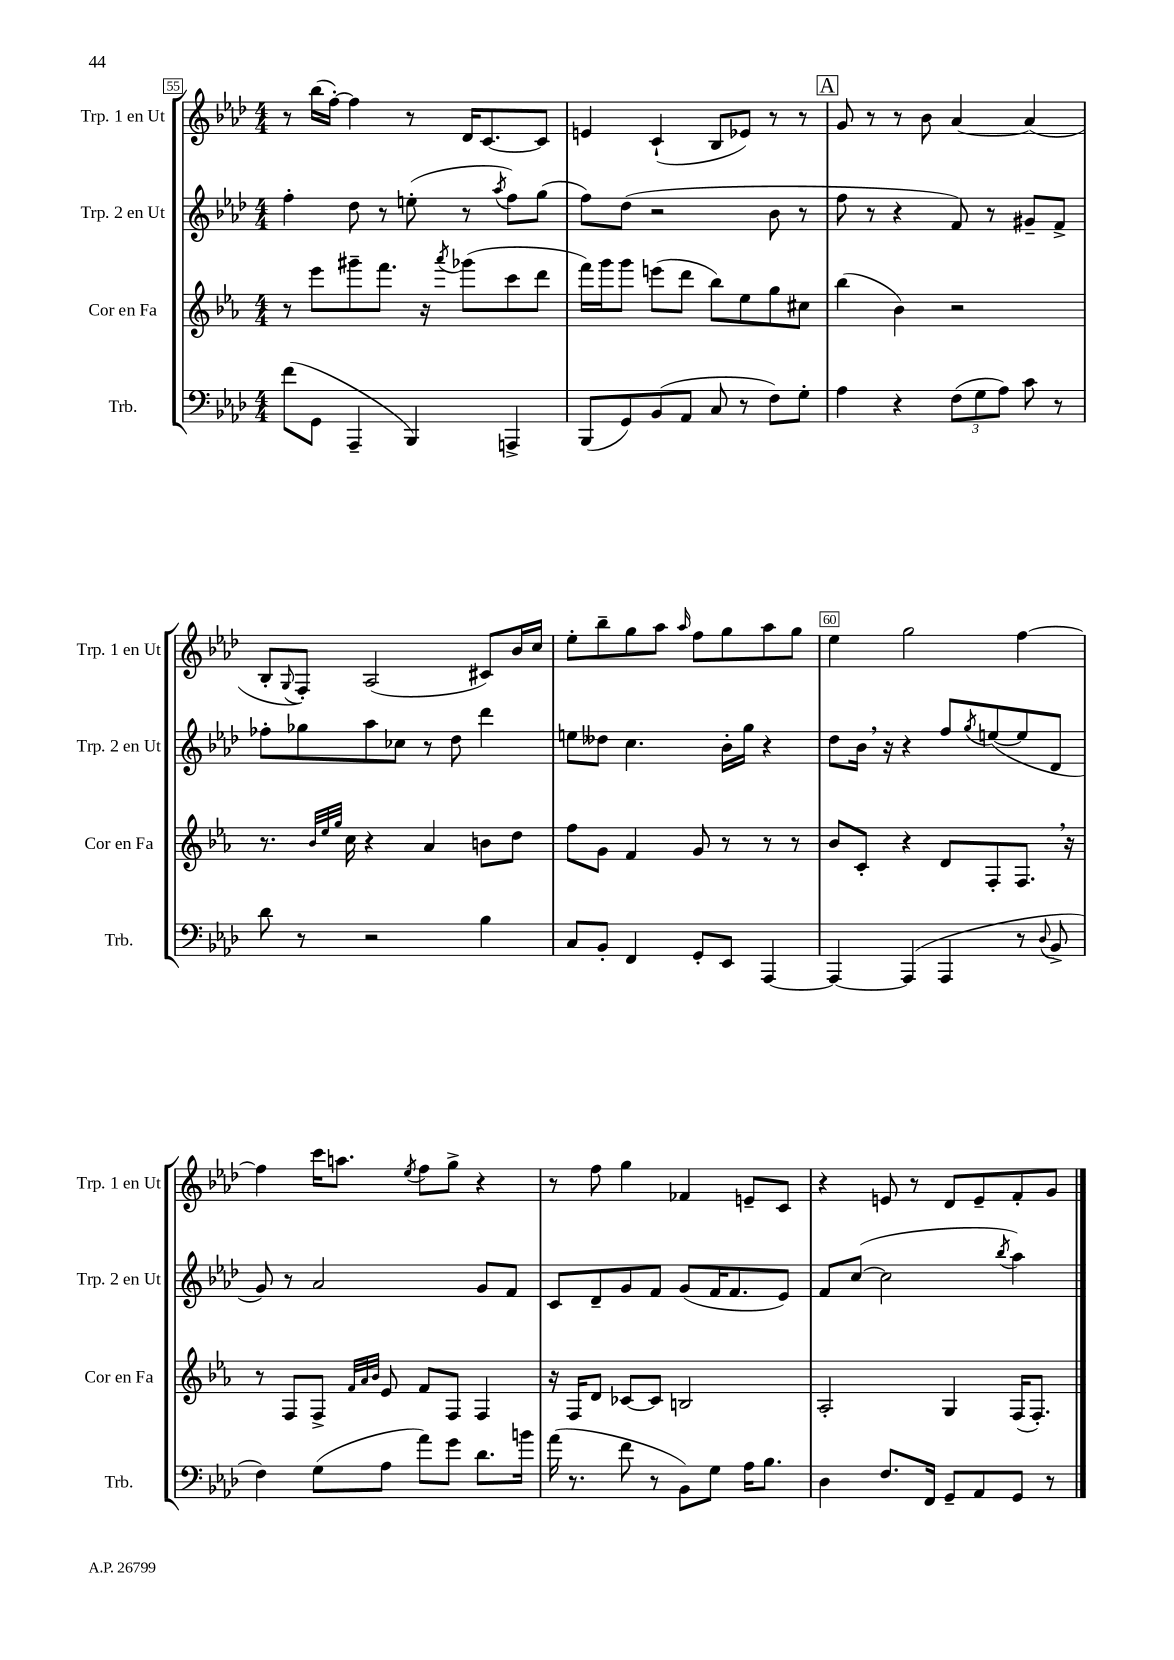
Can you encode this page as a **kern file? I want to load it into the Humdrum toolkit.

**kern	**kern	**kern	**kern
*staff4	*staff3	*staff2	*staff1
*clefF4	*clefG2	*clefG2	*clefG2
*k[b-e-a-d-]	*k[b-e-a-]	*k[b-e-a-d-]	*k[b-e-a-d-]
*M4/4	*M4/4	*M4/4	*M4/4
(8f\L	8r	4ff'\	8r
8GG\J	8eee-\L	.	(16bb-\LL
.	.	.	[16ff'\JJ)
4AAA-~/	8ggg#~\	8dd-\	4ff\]
.	8.fff\J	8r	.
4BBB-/)	.	(8ee'\	8r
.	16r	.	.
.	8qaaa-/	.	.
.	(8ggg-\L	8r	16d-/LK
.	.	.	[8.c/
.	.	8qaa-/	.
4AAA^/	8ccc\	8ff\L)	.
.	8ddd\J	(8gg\J	8c/]J
=	=	=	=
(8BBB-/L	16fff\LL)	8ff\L)	4e/
.	16ggg\J	.	.
8GG/)	8ggg\J	(8dd-\J	.
(8BB-/	(8eee\L	2r	(4c`/
8AA-/J	8ddd\J	.	.
8C/	8bb-\L)	.	8B-/L
8r	8ee-\	.	8e-/J)
8F\L)	8gg\	8b-\	8r
8G'\J	8cc#\J	8r	8r
=	=	=	=
4A-\	(4bb-\	8ff\	8g/
.	.	8r	8r
4r	4b-\)	4r	8r
.	.	.	8b-\
(12F\L	2r	8f/)	[4a-/
12G\	.	.	.
.	.	8r	.
12A-\J)	.	.	.
8c\	.	8g#~/L	(4a-/]
8r	.	8f^/J	.
=	=	=	=
8d-\	8.r	8ff-'\L	8B-'/L
.	.	.	8qqG/
8r	.	8gg-\	8F'/J)
.	32qqb-/LLL	.	.
.	32qqee-/	.	.
.	32qqgg/JJJ	.	.
.	16cc\	.	.
2r	4r	8aa-\	(2A-/
.	.	8cc-\J	.
.	4a-/	8r	.
.	.	8dd-\	.
4B-\	8b\L	4ddd-\	8c#/L)
.	8dd\J	.	16b-/L
.	.	.	16cc/JJ
=	=	=	=
8C/L	8ff\L	8ee\L	8ee-'\L
8BB-'/J	8g\J	8dd--\J	8bb-~\
4FF/	4f/	4.cc\	8gg\
.	.	.	8aa-\J
.	.	.	16qqaa-/
8GG'/L	8g/	.	8ff\L
8EE-/J	8r	16b-'\LL	8gg\
.	.	16gg\JJ	.
[4AAA-/	8r	4r	8aa-\
.	8r	.	8gg\J
=	=	=	=
4AAA-/_	8b-/L	8dd-\L	4ee-\
.	8c'/J	16b-\Jk	.
.	.	16r	.
(4AAA-/]	4r	4r	2gg\
4AAA-/	8d/L	8ff/L	.
.	.	8qgg/	.
.	8F'/	([8ee/	.
8r	8.F/J	8ee/]	[4ff\
8qqD-/	.	.	.
8BB-^/	.	8d-/J	.
.	16r	.	.
=	=	=	=
4F\)	8r	8g/)	4ff\]
.	8F/L	8r	.
(8G\L	8F^/J	2a-/	16ccc\LK
.	.	.	8.aa\J
.	32qqf/LLL	.	.
.	32qqa-/	.	.
.	32qqb-/JJJ	.	.
8A-\J	8e-/	.	.
.	.	.	8qee-/
8a-\L)	8f/L	.	8ff\L
8g\J	8F/J	.	8gg^\J
8.d-\L	4F/	8g/L	4r
.	.	8f/J	.
16b\Jk	.	.	.
=	=	=	=
(16a-\	16r	8c/L	8r
8.r	16F/LK	.	.
.	8d/J	8d-~/	8ff\
8f\	[8c-/L	8g/	4gg\
8r	8c-/]J	8f/J	.
8BB-\L)	2B/	(8g/L	4f-/
8G\J	.	16f/K	.
.	.	8.f/	.
16A-\LK	.	.	8e~/L
8.B-\J	.	.	.
.	.	8e-/J)	8c/J
=	=	=	=
4D-\	2A-'/	8f/L	4r
.	.	([8cc/J	.
8.F/L	.	2cc\]	8e/
.	.	.	8r
16FF/Jk	.	.	.
8GG~/L	4G/	.	8d-/L
8AA-/	.	.	8e~/
.	.	8qbb-/	.
8GG/J	(16F/LK	4aa-\)	8f'/
.	8.F'/J)	.	.
8r	.	.	8g/J
==	==	==	==
*-	*-	*-	*-
